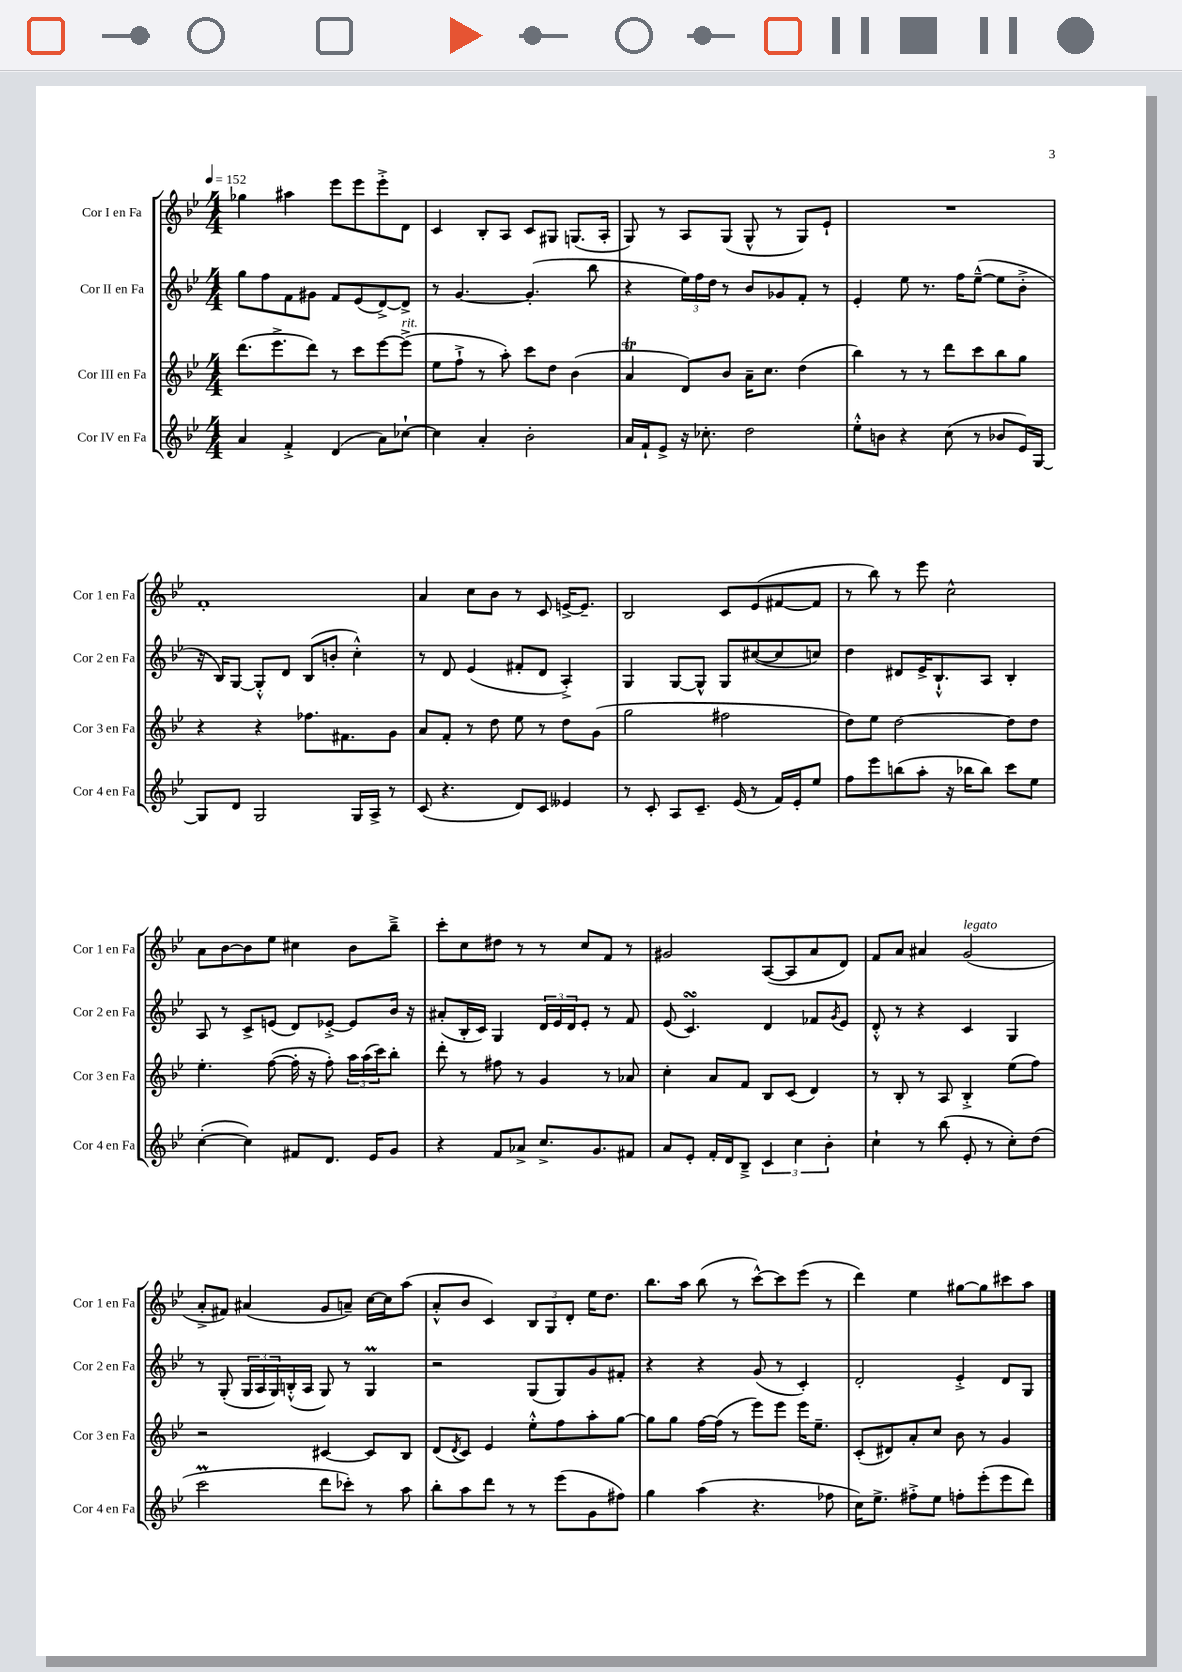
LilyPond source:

<<
\new StaffGroup <<
\new Staff = "s0" \with { instrumentName = "Cor I en Fa" shortInstrumentName = "Cor 1 en Fa" } {
    \clef treble \key bes \major \numericTimeSignature \time 4/4 \tempo 4 = 152
    ges''4 ais''4 ees'''8 ees'''8 ees'''8-.-> d'8 |
    c'4 bes8-. a8 c'8 gis8 g8.( a16-. |
    g8) r8 a8 g8( g8-^ r8 g8) ees'8-! |
    R1 |
    f'1-. |
    a'4 c''8 bes'8 r8 c'8 e'16~-> e'8.-- |
    bes2 c'8 ees'8( fis'8~ fis'8 |
    r8 bes''8) r8 ees'''8 c''2-^ |
    a'8 bes'8~ bes'8 ees''8 cis''4 bes'8 bes''8---> |
    c'''8-. c''8 dis''8 r8 r8 c''8 f'8 r8 |
    gis'2 a8~( a8 a'8 d'8) |
    f'8 a'8 ais'4 g'2^\markup { \italic "legato" }( |
    a'8-.-> fis'8) ais'4( g'8 a'8--) c''16~ c''16 a''8( |
    a'8-.-^ bes'8 c'4) \tuplet 3/2 { bes8 g8 d'8-. } ees''16 d''8. |
    bes''8. a''16 bes''8( r8 c'''8~-^) c'''8 ees'''8( r8 |
    d'''4) ees''4 gis''8~ gis''8 cis'''8 a''8 \bar "|." |
}
\new Staff = "s1" \with { instrumentName = "Cor II en Fa" shortInstrumentName = "Cor 2 en Fa" } {
    \clef treble \key bes \major \numericTimeSignature \time 4/4
    g''8 f''8 f'8 gis'8 f'8 ees'8( d'8~->) d'8-> |
    r8 g'4.~ g'4.-.( bes''8 |
    r4 \tuplet 3/2 { ees''16) f''16 d''16 } r8 bes'8 ges'8 f'8-. r8 |
    ees'4-. ees''8 r8. f''16 ees''8~---^( ees''8 bes'8-.-> |
    r16 bes16) g8~ g8-.-^ d'8 bes8( b'8-. c''4-.-^) |
    r8 d'8 ees'4( fis'8-. d'8 a4-.->) |
    g4 g8~ g8-^ g8 cis''8~( cis''8 c''8) |
    d''4 dis'8 ees'16-> bes8.-!-^ a8 bes4-. |
    a8 r8 c'8-> e'8( d'8) ees'8~-.-> ees'8 bes'16 r16 |
    ais'8-.( bes16-. c'16) g4 \tuplet 3/2 { d'16 ees'16 d'16 } ees'8-. r8 f'8 |
    ees'8( c'4.\turn) d'4 fes'8 \acciaccatura { g'8 } ees'8 |
    d'8-.-^ r8 r4 c'4 g4 |
    r8 g8-.( \tuplet 3/2 { g16 a16 g16) } b16-.-^( a16 g8) r8 g4\prall |
    r2 g8( g8) g'8 fis'8-. |
    r4 r4 g'8( r8 c'4-.) |
    d'2-. ees'4-.-> d'8 g8 \bar "|." |
}
\new Staff = "s2" \with { instrumentName = "Cor III en Fa" shortInstrumentName = "Cor 3 en Fa" } {
    \clef treble \key bes \major \numericTimeSignature \time 4/4
    d'''8.( ees'''8.-> d'''8) r8 c'''8 ees'''8~ ees'''8->^\markup { \italic "rit." }( |
    ees''8 f''8-!-> r8 a''8-.) c'''8 d''8 bes'4( |
    a'4\trill d'8) bes'8 a'16-- c''8. d''4( |
    bes''4) r8 r8 d'''8 c'''8 bes''8 g''8 |
    r4 r4 fes''8. fis'8. g'8 |
    a'8 f'8-. r8 d''8 ees''8 r8 d''8 g'8( |
    g''2 fis''2 |
    d''8) ees''8 d''2~ d''8 d''8 |
    ees''4.-. f''8~( f''16-. r16 f''8-.) \tuplet 3/2 { a''16 a''16( c'''16) } bes''8-. |
    d'''8-. r8 fis''8 r8 g'4 r8 aes'8 |
    c''4-. a'8 f'8 bes8 c'8( d'4) |
    r8 bes8-. r8 a8 bes4-.-> ees''8( f''8) |
    r2 cis'4~ cis'8 bes8 |
    d'8( \acciaccatura { d'8 } c'8) ees'4 ees''8-.-^ f''8 a''8-. g''8~ |
    g''8 g''8 f''16~ f''16( r8 ees'''8) ees'''8 ees'''16 ees''8.-- |
    c'8-.( dis'8) a'8-. c''8 bes'8 r8 g'4 \bar "|." |
}
\new Staff = "s3" \with { instrumentName = "Cor IV en Fa" shortInstrumentName = "Cor 4 en Fa" } {
    \clef treble \key bes \major \numericTimeSignature \time 4/4
    a'4 f'4-.-> d'4( a'8) ces''8~-! |
    ces''4 a'4-. bes'2-. |
    a'16 f'16-! ees'8-> r16 ces''8.-. d''2 |
    ees''8-.-^ b'8 r4 c''8( r8 bes'8 ees'16) g16~ |
    g8 d'8 g2 g16 a16-> r8 |
    c'8( r4. d'8) c'8 eeses'4 |
    r8 c'8-. a8 c'8.-- ees'16( r8 f'16) ees'16-. ees''8 |
    f''8 ees'''8 b''8( a''8-. r16 bes''16 bes''8) c'''8 ees''8 |
    c''4~-.( c''4) fis'8 d'8. ees'16 g'8 |
    r4 f'8 aes'8-> c''8.-> g'8. fis'8 |
    a'8 ees'8-. f'16-. d'16 bes8---> \tuplet 3/2 { c'4 c''4 bes'4-. } |
    c''4-! r8 bes''8( ees'8-. r8 c''8-.) d''8( |
    c'''2\prall d'''8 ces'''8-.) r8 a''8 |
    bes''8-. a''8 d'''8 r8 r8 ees'''8( g'8 fis''8) |
    g''4 a''4( r4. fes''8 |
    c''16) ees''8.-> fis''8-.-> ees''8 f''8-. ees'''8-.( ees'''8 d'''8) \bar "|." |
}
>>
>>
\layout { \context { \Score \remove "Bar_number_engraver" } }
